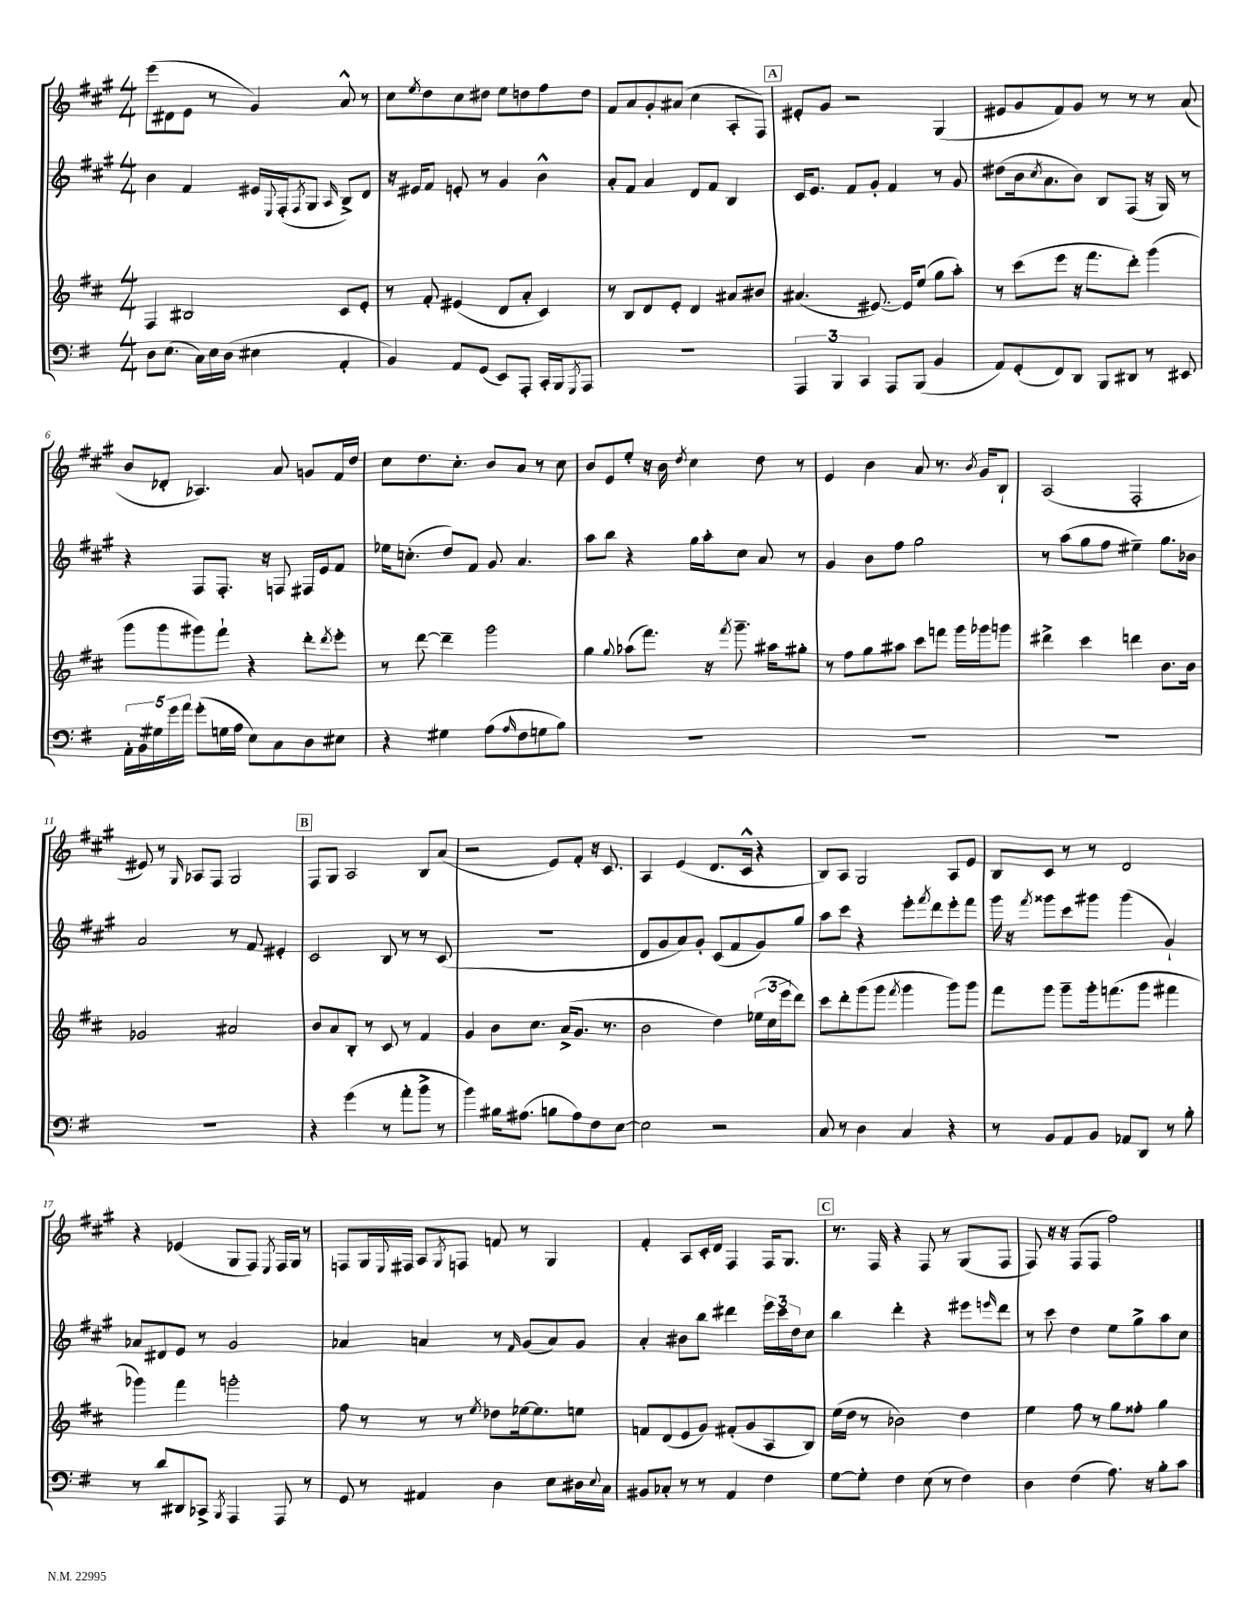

**kern	**kern	**kern	**kern
*staff4	*staff3	*staff2	*staff1
*clefF4	*clefG2	*clefG2	*clefG2
*k[f#]	*k[f#c#]	*k[f#c#g#]	*k[f#c#g#]
*M4/4	*M4/4	*M4/4	*M4/4
8D	4F#	4b	(8eee
(8.E	.	.	8d#
.	2B#	4f#	8e
16C)	.	.	.
16E	.	.	8r
(16D	.	.	.
4E#	.	16e#	4g#)
.	.	8qqE	.
.	.	(16F#'	.
.	.	8qF#	.
.	.	8G#	.
.	.	16qqA	.
4AA'	8c#	8B^)	8a^^
.	8e'	8d	8r
=	=	=	=
4BB)	8r	16r	8cc#
.	.	16e#	.
.	.	.	8qee
.	8f#'	8f#	8dd
8AA	(4e#	8e'	8cc#
(8GG	.	8r	8dd#
8EE)	8d	4g#	8ee
8AAA'	8a'	.	8dd
16CC'	4c#)	4b^^	8ff#
16BBB	.	.	.
8qGGG	.	.	.
8AAA	.	.	8dd
=	=	=	=
1r	8r	8a'	8f#
.	8B	8f#	8a
.	8d	4a	8g#'
.	8e'	.	(8a#
.	4d	8d	4cc#
.	.	8f#	.
.	8a#	4B	8A'
.	8b#	.	8F#)
=	=	=	=
6AAA	(4.a#	16c#	8e#'
.	.	8.e	.
.	.	.	8g#
6BBB	.	.	.
.	.	8f#	2r
6CC	.	.	.
.	[8.e#)	8g#'	.
8AAA	.	4f#	.
.	16e#]	.	.
(8BBB	(8ee	.	.
4BB	8gg	8r	(4G#
.	8aa')	8g#	.
=	=	=	=
8AA)	8r	(8dd#	8e#
(8GG'	(8ccc#	16b	8g#
.	.	8qcc#	.
.	.	8.a	.
8FF#)	8eee	.	8f#)
8DD	16r	8b)	8g#
.	8.fff#	.	.
8BBB	.	8B	8r
8DD#	8ddd')	(8F#	8r
8r	(4ggg	16r	8r
.	.	16G#)	.
8EE#	.	8r	(8a
=	=	=	=
20AA'	8ggg	4r	8b
20BB	.	.	.
20G#	.	.	.
.	8ggg	.	8d-'
20g	.	.	.
20a	.	.	.
(8g'	8ggg#)	8F#	4.A-)
16G	8fff#`	8.F#'	.
16A	.	.	.
8E)	4r	.	.
.	.	16r	.
8C	.	8F	8a
8D	8ddd'	16F#	8g
.	.	16e	.
.	8qddd	.	.
8E#	8eee'	8f#	16f#
.	.	.	16dd
=	=	=	=
4r	8r	16ee-	8cc#
.	.	(8.cc'	.
.	[8ddd	.	8.dd
4G#	4ddd~]	8dd)	.
.	.	.	8.cc#'
.	.	8f#	.
(8A	2ggg	8g#	8b
16qqA	.	.	.
8F#	.	4.a	8a
8G	.	.	8r
8B)	.	.	8cc#
=	=	=	=
1r	4gg	8aa	8b
.	.	8bb	8e
.	8qqgg	.	.
.	(8aa-	4r	8ee'
.	8.fff#)	.	16r
.	.	.	16b
.	.	.	8qdd
.	.	16gg#	4cc#
.	16r	16aa'	.
.	8qfff#	.	.
.	8.ggg~	8cc#	.
.	.	8a	8dd
.	16aa#	.	.
.	8gg#'	8r	8r
=	=	=	=
1r	8r	4g#	4e
.	8ff#	.	.
.	8gg	8b	4b
.	8aa#	8ff#	.
.	8ccc#	2gg#	8a
.	8fff	.	8.r
.	16ggg	.	.
.	.	.	8qb
.	16ggg-	.	16g#
.	8ggg	.	8B`
=	=	=	=
1r	4ddd#^	8r	(2A
.	.	(8aa	.
.	4ccc#	8gg#	.
.	.	8ff#	.
.	4ddd	4ee#~)	2F#'
.	8.b	8.gg#	.
.	16b	16b-	.
=	=	=	=
1r	2g-	2a	8e#)
.	.	.	8r
.	.	.	16qqG#
.	.	.	8A-
.	.	.	8F#
.	2a#	8r	2G#
.	.	8f#	.
.	.	4e#'	.
=	=	=	=
4r	8b	2c#	8F#
.	8a	.	8G#
(4g	8B'	.	2A
.	8r	.	.
8r	8c#	8B	.
8a'	8r	8r	.
8b^	4f#	8r	8B
8r	.	(8c#	(8a
=	=	=	=
4b)	4g	1r	2r
16B#	8b	.	.
(8.A#	.	.	.
.	8.cc#	.	.
8B	.	.	8e)
.	(16a^	.	.
8A#)	8.g	.	8f#'
8F#	.	.	16r
.	8.r	.	8.c#
[8E	.	.	.
=	=	=	=
2E]	2b	8d	4A
.	.	8g#	.
.	.	8a)	(4e
.	.	8g#'	.
2r	4dd)	(8c#	8.d
.	.	8f#	.
.	.	.	16c#^^
.	(24ee-	8g#)	4r
.	24cc#	.	.
.	24eee	.	.
.	8ddd)	8gg#	.
=	=	=	=
8C	8ccc#	8aa	8B)
8r	8ddd'	8ccc#	8A
4D	(8ggg	4r	2G#
.	8ggg	.	.
.	8qfff#	.	.
4C	4ggg	8eee'	.
.	.	8qfff#	.
.	.	8ddd	.
4r	8ggg)	8eee'	8A
.	8ggg	8fff#	8e
=	=	=	=
8r	8fff#	16ggg#	8B
.	.	16r	.
.	.	8qfff#	.
8BB	8ggg	8ggg##	8c#
8AA	8ggg~	8ccc#	8r
8BB	16ggg'	8ggg#	8r
.	(8.fff	.	.
8AA-	.	(4ggg#	2d
8DD	8ggg	.	.
8r	4fff#	4g#`)	.
8B'	.	.	.
=	=	=	=
8r	4ggg-)	8a-	4r
8d	.	8d#	.
8DD#	4fff#	8e	(4e-
8CC-^	.	8r	.
8qBBB	.	.	.
4AAA	2ggg'	2g#	8G#
.	.	.	8F#)
.	.	.	8qE
8AAA	.	.	16F#
.	.	.	16G#
8r	.	.	8r
=	=	=	=
8GG	8ff#	4a-	8F
8r	8r	.	16G#
.	.	.	8qqE
.	.	.	16F#
4AA#	8r	4a	8A
.	.	.	8qG#
.	8r	.	8F
.	8qee	.	.
4D	8dd-	8r	8f
.	.	16qqf#	.
.	[16ee-	(8g#	8r
.	8.ee-]	.	.
8E	.	8a)	4G#
16D#	8ee	8g#	.
8qqE	.	.	.
16C	.	.	.
=	=	=	=
8BB#	8f	4a'	4f#'
8C-'	(8d	.	.
8r	8e	8b#	8A
8r	8g)	8bb	16c#'
.	.	.	16d
4AA	(8f#'	4ddd#	4F#
.	8g	.	.
4F#	8A	24eee	16F#
.	.	24ccc#	.
.	.	.	8.G#
.	.	24dd	.
.	8B)	8cc#	.
=	=	=	=
[8G	(16ee	4bb	8.r
.	16dd	.	.
8G']	8r	.	.
.	.	.	16F#
4F#	2b-)	4ddd'	4r
(8E	.	4r	8F#
8r	.	.	8r
4F#)	4dd	8eee#	(8G#
.	.	16qqeee	.
.	.	8ddd	8F#
=	=	=	=
4D	4ee	8r	8F#)
.	.	8ccc#	16r
.	.	.	16r
(4F#	8ff#	4dd	(8F#
.	8r	.	8F#
8.A)	8gg	8ee	2ff#)
.	8ff##'	8gg#^	.
16r	.	.	.
8B'	4gg	8aa	.
8c	.	8cc#	.
==	==	==	==
*-	*-	*-	*-
